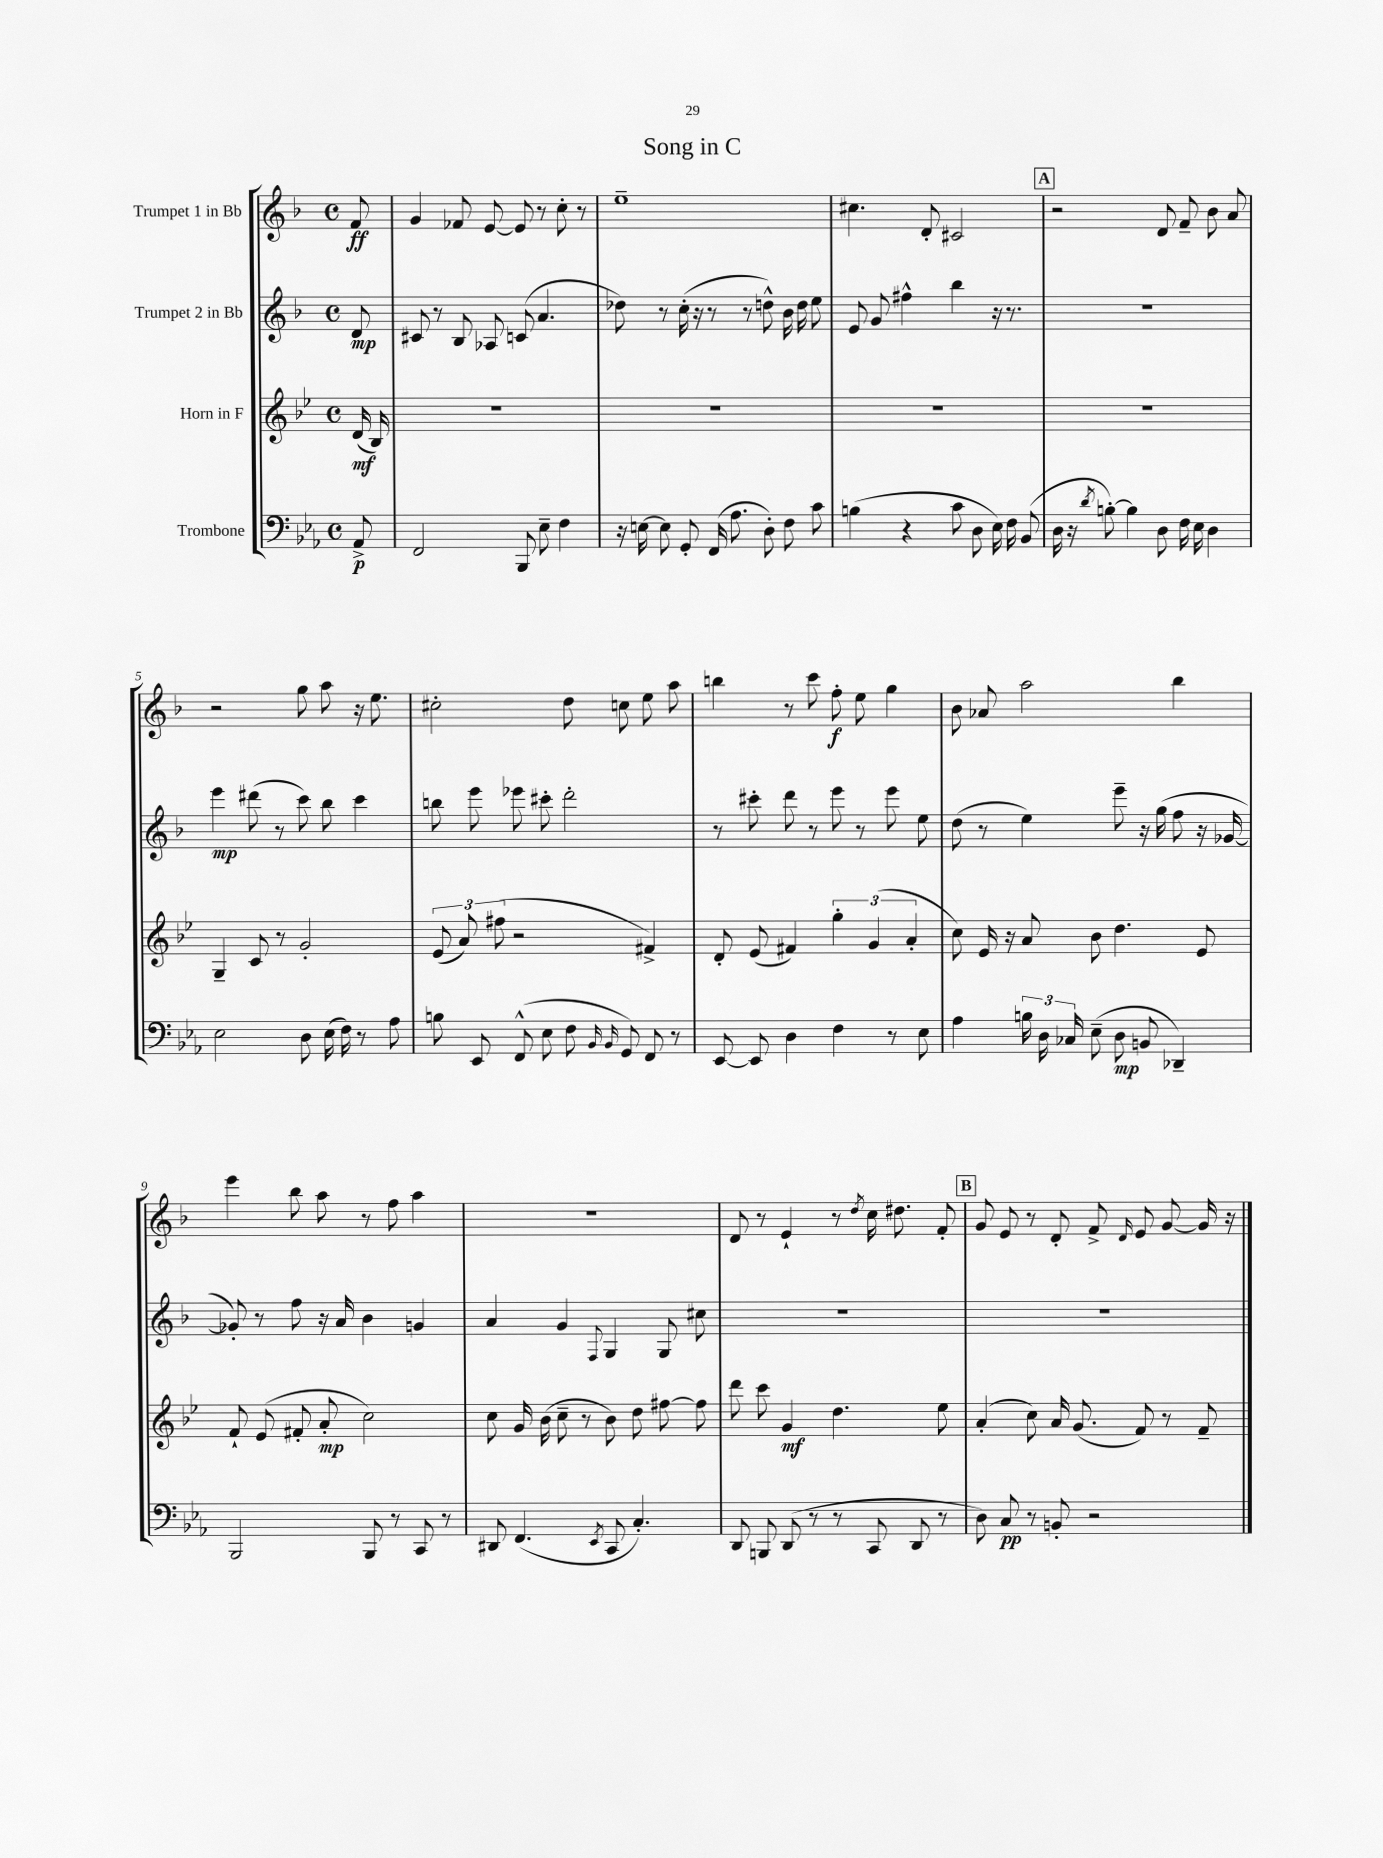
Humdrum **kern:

**kern	**dynam	**kern	**dynam	**kern	**dynam	**kern	**dynam
*part4	*part4	*part3	*part3	*part2	*part2	*part1	*part1
*staff4	*staff4	*staff3	*staff3	*staff2	*staff2	*staff1	*staff1
*I"Trombone	*	*I"Horn in F	*	*I"Trumpet 2 in Bb	*	*I"Trumpet 1 in Bb	*
*clefF4	*	*clefG2	*	*clefG2	*	*clefG2	*
*k[b-e-a-]	*	*k[b-e-]	*	*k[b-]	*	*k[b-]	*
*M4/4	*	*M4/4	*	*M4/4	*	*M4/4	*
*met(c)	*	*met(c)	*	*met(c)	*	*met(c)	*
=	=	=	=	=	=	=	=
8AA-^/	p	(16d/	mf	8d/	mp	8f/	ff
.	.	16B-/)	.	.	.	.	.
=1	=1	=1	=1	=1	=1	=1	=1
2FF/	.	1r	.	8c#X/	.	4g/	.
.	.	.	.	8r	.	.	.
.	.	.	.	8B-/	.	8f-X/	.
.	.	.	.	8A-X/	.	[8e/	.
8BBB-/	.	.	.	(8cn/	.	8e/]	.
8E-~\	.	.	.	4.a/	.	8r	.
4F\	.	.	.	.	.	8cc'\	.
.	.	.	.	.	.	8r	.
=2	=2	=2	=2	=2	=2	=2	=2
16r	.	1r	.	8dd-X\)	.	1ee~	.
[16En\	.	.	.	.	.	.	.
8E\]	.	.	.	8r	.	.	.
8GG'/	.	.	.	(16cc'\	.	.	.
.	.	.	.	16r	.	.	.
(16FF/	.	.	.	8r	.	.	.
8.A-\	.	.	.	.	.	.	.
.	.	.	.	8r	.	.	.
8D'\)	.	.	.	8ddn^^\)	.	.	.
8F\	.	.	.	16b-\	.	.	.
.	.	.	.	16dd\	.	.	.
8c\	.	.	.	8ee\	.	.	.
=3	=3	=3	=3	=3	=3	=3	=3
(4Bn\	.	1r	.	8e/	.	4.cc#X\	.
.	.	.	.	8g/	.	.	.
4r	.	.	.	4ff#X^^\	.	.	.
.	.	.	.	.	.	8d'/	.
8c\	.	.	.	4bb-\	.	2c#X/	.
8D\	.	.	.	.	.	.	.
16E-\)	.	.	.	16r	.	.	.
16F\	.	.	.	8.r	.	.	.
(8BB-/	.	.	.	.	.	.	.
!!LO:REH:place=s1:t=A
=4	=4	=4	=4	=4	=4	=4	=4
16D\	.	1r	.	1r	.	2r	.
16r	.	.	.	.	.	.	.
8qd/	.	.	.	.	.	.	.
[8Bn'\)	.	.	.	.	.	.	.
4B\]	.	.	.	.	.	.	.
8D\	.	.	.	.	.	8d/	.
16F\	.	.	.	.	.	8f~/	.
16E-\	.	.	.	.	.	.	.
4D\	.	.	.	.	.	8b-\	.
.	.	.	.	.	.	8a/	.
!!LO:LB:g=z
=5	=5	=5	=5	=5	=5	=5	=5
2E-\	.	4G~/	.	4eee\	mp	2r	.
.	.	8c/	.	(8ddd#X\	.	.	.
.	.	8r	.	8r	.	.	.
8D\	.	2g'/	.	8ccc\)	.	8gg\	.
(16E-\	.	.	.	8bb-\	.	8aa\	.
16F\)	.	.	.	.	.	.	.
8r	.	.	.	4ccc\	.	16r	.
.	.	.	.	.	.	8.ee\	.
8A-\	.	.	.	.	.	.	.
=6	=6	=6	=6	=6	=6	=6	=6
8Bn\	.	(12e-/	.	8bbn\	.	2cc#X'\	.
.	.	12a/)	.	.	.	.	.
8EE-/	.	.	.	8eee\	.	.	.
.	.	(12ff#X\	.	.	.	.	.
(8FF^^/	.	2r	.	8eee-X\	.	.	.
8E-\	.	.	.	8ccc#X'\	.	.	.
8F\	.	.	.	2ddd'\	.	8dd\	.
16qqBB-/	.	.	.	.	.	.	.
16qqBB-/	.	.	.	.	.	.	.
8GG/)	.	.	.	.	.	8ccn\	.
8FF/	.	4f#X^/)	.	.	.	8ee\	.
8r	.	.	.	.	.	8aa\	.
=7	=7	=7	=7	=7	=7	=7	=7
[8EE-/	.	8d'/	.	8r	.	4bbn\	.
8EE-/]	.	(8e-/	.	8ccc#X'\	.	.	.
4D\	.	4f#X/)	.	8ddd\	.	8r	.
.	.	.	.	8r	.	8ccc\	.
4F\	.	6gg'\	.	8eee\	.	8ff'\	f
.	.	.	.	8r	.	8ee\	.
.	.	(6g/	.	.	.	.	.
8r	.	.	.	8eee\	.	4gg\	.
.	.	6a'/	.	.	.	.	.
8E-\	.	.	.	8ee\	.	.	.
=8	=8	=8	=8	=8	=8	=8	=8
4A-\	.	8cc\)	.	(8dd\	.	8b-\	.
.	.	16e-/	.	8r	.	8a-X/	.
.	.	16r	.	.	.	.	.
24Bn\	.	8a/	.	4ee\)	.	2aa\	.
24D\	.	.	.	.	.	.	.
24C-X/	.	.	.	.	.	.	.
(8E-~\	.	8b-\	.	.	.	.	.
8D\	mp	4.dd\	.	8eee~\	.	.	.
8BBn/	.	.	.	16r	.	.	.
.	.	.	.	(16gg\	.	.	.
4DD-X~/)	.	.	.	8ff\	.	4bb-\	.
.	.	8e-/	.	16r	.	.	.
.	.	.	.	[16g-X/	.	.	.
!!LO:LB:g=z
=9	=9	=9	=9	=9	=9	=9	=9
2BBB-/	.	8f`/	.	8g-X'/])	.	4eee\	.
.	.	(8e-/	.	8r	.	.	.
.	.	8f#X'/	.	8ff\	.	8bb-\	.
.	.	8a'/	mp	16r	.	8aa\	.
.	.	.	.	16a/	.	.	.
8BBB-/	.	2cc\)	.	4b-\	.	8r	.
8r	.	.	.	.	.	8ff\	.
8CC/	.	.	.	4gn/	.	4aa\	.
8r	.	.	.	.	.	.	.
=10	=10	=10	=10	=10	=10	=10	=10
8DD#X/	.	8cc\	.	4a/	.	1r	.
(4.FF/	.	16g/	.	.	.	.	.
.	.	(16b-\	.	.	.	.	.
.	.	8cc~\	.	4g/	.	.	.
.	.	8r	.	.	.	.	.
8qEE-/	.	.	.	8qqF/	.	.	.
8CC/	.	8b-\)	.	4G/	.	.	.
4.C'/)	.	8dd\	.	.	.	.	.
.	.	[8ff#X\	.	8G/	.	.	.
.	.	8ff#\]	.	8cc#X\	.	.	.
=11	=11	=11	=11	=11	=11	=11	=11
8DD/	.	8ddd\	.	1r	.	8d/	.
8BBBn/	.	8ccc\	.	.	.	8r	.
(8DD/	.	4g/	mf	.	.	4e`/	.
8r	.	.	.	.	.	.	.
8r	.	4.dd\	.	.	.	8r	.
.	.	.	.	.	.	8qdd/	.
8CC/	.	.	.	.	.	16cc\	.
.	.	.	.	.	.	8.dd#X\	.
8DD/	.	.	.	.	.	.	.
8r	.	8ee-\	.	.	.	8f'/	.
!!LO:REH:place=s1:t=B
=12	=12	=12	=12	=12	=12	=12	=12
8D\)	.	(4a'/	.	1r	.	8g/	.
8C/	pp	.	.	.	.	8e/	.
8r	.	8cc\)	.	.	.	8r	.
8BBn'/	.	16a/	.	.	.	8d'/	.
.	.	(8.g/	.	.	.	.	.
2r	.	.	.	.	.	8f^/	.
.	.	.	.	.	.	16qqd/	.
.	.	8f/)	.	.	.	8e/	.
.	.	8r	.	.	.	[8g/	.
.	.	8f~/	.	.	.	16g/]	.
.	.	.	.	.	.	16r	.
==	==	==	==	==	==	==	==
*-	*-	*-	*-	*-	*-	*-	*-
